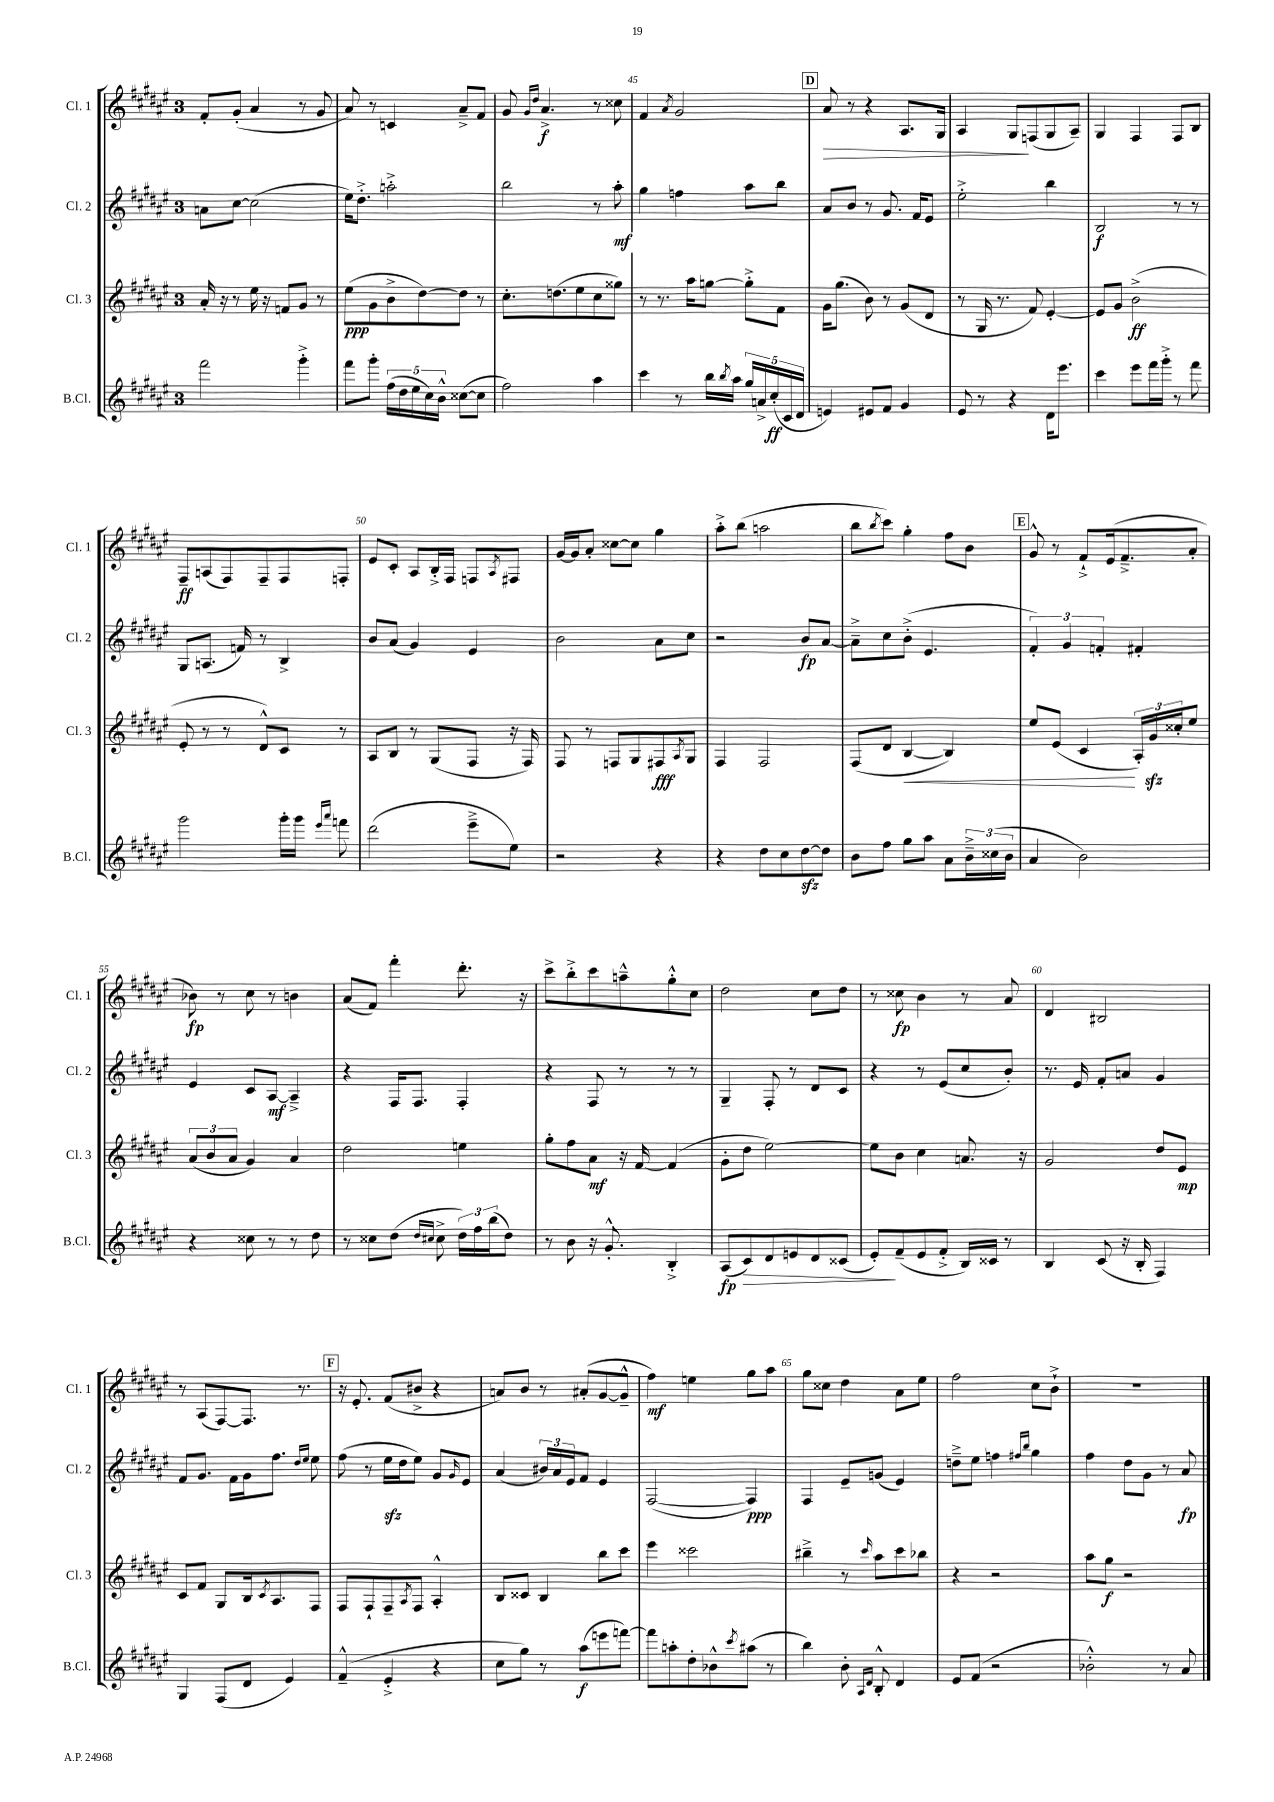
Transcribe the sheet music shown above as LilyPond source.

<<
\new StaffGroup <<
\new Staff = "s0" \with { instrumentName = "Cl. 1" shortInstrumentName = "Cl. 1" } {
    \clef treble \key fis \major \once \override Staff.TimeSignature.style = #'single-digit \time 3/4
    fis'8-. gis'8-.( ais'4 r8 gis'8 |
    ais'8) r8 c'4 ais'8---> fis'8 |
    gis'8 \grace { gis'16 dis''16 } ais'4.->\f r8 cisis''8 |
    fis'4 \acciaccatura { ais'8 } gis'2 |
    \mark \markup { \box "D" } ais'8\> r8 r4 ais8. gis16 |
    ais4 gis8\! f8( gis8 ais8--) |
    gis4 fis4 fis8 b8 |
    fis8--\ff a8( fis8) fis8-- fis8 f8-. |
    eis'8 cis'8-. ais8 b16-.-> fis16 f8 \acciaccatura { ais8 } fis8 |
    gis'16~ gis'16 ais'8-. cisis''8~ cisis''8 gis''4 |
    ais''8-.-> b''8( a''2 |
    b''8 \acciaccatura { b''8 } cis'''8) gis''4-. fis''8 b'8 |
    \mark \markup { \box "E" } gis'8-^ r8 fis'8-!-> eis'16( fis'8.---> ais'8-. |
    bes'8\fp) r8 cis''8 r8 b'4 |
    ais'8( fis'8) fis'''4-. dis'''8.-. r16 |
    cis'''8-> b''8-.-> cis'''8 a''8---^ gis''8-.-^ cis''8 |
    dis''2 cis''8 dis''8 |
    r8 cisis''8\fp b'4 r8 ais'8 |
    dis'4 bis2 |
    r8 ais8( fis8~) fis8. r8. |
    \mark \markup { \box "F" } r16 eis'8.-. fis'8( bis'8-> r4 |
    a'8) b'8 r8 ais'8-.( gis'8~ gis'8---^ |
    fis''4\mf) e''4 gis''8 ais''8 |
    gis''8 cisis''8 dis''4 ais'8 eis''8 |
    fis''2 cis''8 b'8-!-> |
    R2. \bar "|." |
}
\new Staff = "s1" \with { instrumentName = "Cl. 2" shortInstrumentName = "Cl. 2" } {
    \clef treble \key fis \major \once \override Staff.TimeSignature.style = #'single-digit \time 3/4
    a'8 cis''8~ cis''2( |
    eis''16) dis''8.-.-> a''2-.-> |
    b''2 r8 ais''8-.\mf |
    gis''4 f''4 ais''8 b''8 |
    \mark \markup { \box "D" } ais'8 b'8 r8 gis'8. fis'16 eis'8 |
    eis''2-.-> b''4 |
    b2\f r8 r8 |
    gis8 a8.( f'16) r8 b4-> |
    b'8 ais'8( gis'4) eis'4 |
    b'2 ais'8 cis''8 |
    r2 b'8\fp ais'8~ |
    ais'8---> cis''8 b'8-.->( eis'4. |
    \mark \markup { \box "E" } \tuplet 3/2 { fis'4-.) gis'4 f'4-. } fis'4-. |
    eis'4 cis'8 ais8~\mf ais4---> |
    r4 fis16 fis8. fis4-. |
    r4 fis8 r8 r8 r8 |
    gis4-- fis8-. r8 dis'8 cis'8 |
    r4 r8 eis'8( cis''8 b'8-.) |
    r8. eis'16 fis'8-. a'8 gis'4 |
    fis'8 gis'8. fis'16 gis'16 fis''8. \grace { dis''16 eis''16 } eis''8 |
    \mark \markup { \box "F" } fis''8( r8 eis''16\sfz dis''16 eis''8) gis'8 \grace { gis'16 } eis'8 |
    ais'4( \tuplet 3/2 { bis'16) ais'16 eis'16 } fis'8 eis'4 |
    fis2~( fis4\ppp) |
    fis4 eis'8-- g'8( eis'4) |
    d''8---> eis''8 f''4 \grace { fis''16 b''16 } gis''4 |
    fis''4 dis''8 gis'8 r8 ais'8\fp \bar "|." |
}
\new Staff = "s2" \with { instrumentName = "Cl. 3" shortInstrumentName = "Cl. 3" } {
    \clef treble \key fis \major \once \override Staff.TimeSignature.style = #'single-digit \time 3/4
    ais'16-. r16 r8 eis''16 r16 f'8 gis'8 r8 |
    eis''8\ppp( gis'8 b'8-> dis''8~) dis''8 r8 |
    cis''8.-. d''8.( eis''8 cis''8 gisis''8) |
    r8 r8. ais''16 g''8~ g''8-.-> fis'8 |
    \mark \markup { \box "D" } gis'16 gis''8.( b'8) r8 gis'8( dis'8 |
    r8 gis16 r8. fis'8) eis'4~-. |
    eis'8 gis'8 b'2->\ff( |
    eis'8-. r8 r8 dis'8-^) cis'8 r8 |
    ais8 b8 r8 gis8( fis8 r16 fis16) |
    fis8 r8 f8 gis8 fis8\fff \acciaccatura { ais8 } gis8 |
    fis4 fis2 |
    fis8( dis'8 b4~\< b4) |
    \mark \markup { \box "E" } eis''8 eis'8( cis'4\! \tuplet 3/2 { ais16-.) gis'16\sfz cisis''16-. } eis''8 |
    \tuplet 3/2 { ais'8( b'8 ais'8 } gis'4) ais'4 |
    dis''2 e''4 |
    gis''8-. fis''8 ais'8\mf r16 fis'16~ fis'4( |
    gis'8-. dis''8 eis''2~) |
    eis''8 b'8 cis''4 a'8. r16 |
    gis'2 dis''8 eis'8\mp |
    cis'8 fis'8 gis8 b16 \acciaccatura { cis'8 } ais8. fis8 |
    \mark \markup { \box "F" } fis8 fis8-! fis8-- \acciaccatura { ais8 } fis8 ais4-.-^ |
    b8 cisis'8 b4 b''8 cis'''8 |
    eis'''4 cisis'''2 |
    bis''4---> r8 \grace { cis'''16 } ais''8 cis'''8 bes''8 |
    r4 r2 |
    ais''8 gis''8\f r2 \bar "|." |
}
\new Staff = "s3" \with { instrumentName = "B.Cl." shortInstrumentName = "B.Cl." } {
    \clef treble \key fis \major \once \override Staff.TimeSignature.style = #'single-digit \time 3/4
    fis'''2 gis'''4-.-> |
    fis'''8 gis'''8-. \tuplet 5/4 { fis''16( dis''16 eis''16 cis''16) b'16-^ } cisis''8~( cisis''8 |
    fis''2) ais''4 |
    cis'''4 r8 b''16 \acciaccatura { b''8 } ais''16 \tuplet 5/4 { gis''16 a'16-> cis''16-.\ff( cis'16 dis'16 } |
    \mark \markup { \box "D" } e'4) eis'8 fis'8 gis'4 |
    eis'8 r8 r4 dis'16 eis'''8. |
    cis'''4 eis'''8 fis'''16 gis'''16-.-> r8 fis'''8 |
    gis'''2 gis'''16-. gis'''16 \grace { eis'''16 ais'''16 } f'''8 |
    dis'''2( eis'''8---> eis''8) |
    r2 r4 |
    r4 dis''8 cis''8 dis''8~\sfz dis''8 |
    b'8 fis''8 gis''8 ais''8 ais'8 \tuplet 3/2 { b'16---> cisis''16( b'16 } |
    \mark \markup { \box "E" } ais'4 b'2) |
    r4 cisis''8 r8 r8 dis''8 |
    r8 cisis''8 dis''8( \grace { dis''16 cis''16 } cis''8-> \tuplet 3/2 { dis''16) fis''16 b''16( } dis''8) |
    r8 b'8 r16 gis'8.-.-^ b4-.-> |
    ais8\fp( cis'8\>) dis'8 e'8 dis'8 cisis'8( |
    eis'8-.\!) fis'8--( eis'8 fis'8-.-> b16) cisis'16 r8 |
    b4 cis'8( r16 b16-. fis4) |
    gis4 fis8( dis'8 eis'4) |
    \mark \markup { \box "F" } fis'4---^( eis'4-.-> r4 |
    cis''8 gis''8) r8 ais''8\f( e'''8 f'''8~) |
    f'''8 a''8-. dis''8-. bes'8-^ \acciaccatura { cis'''8 } ais''8( r8 |
    b''4) b'8-. \grace { ais16 dis'16 } b8-.-^ dis'4 |
    eis'8 fis'8( r2 |
    bes'2-.-^) r8 ais'8 \bar "|." |
}
>>
>>
\layout { \context { \Score currentBarNumber = #42 \override BarNumber.break-visibility = ##(#f #t #t) barNumberVisibility = #(every-nth-bar-number-visible 5) } }
